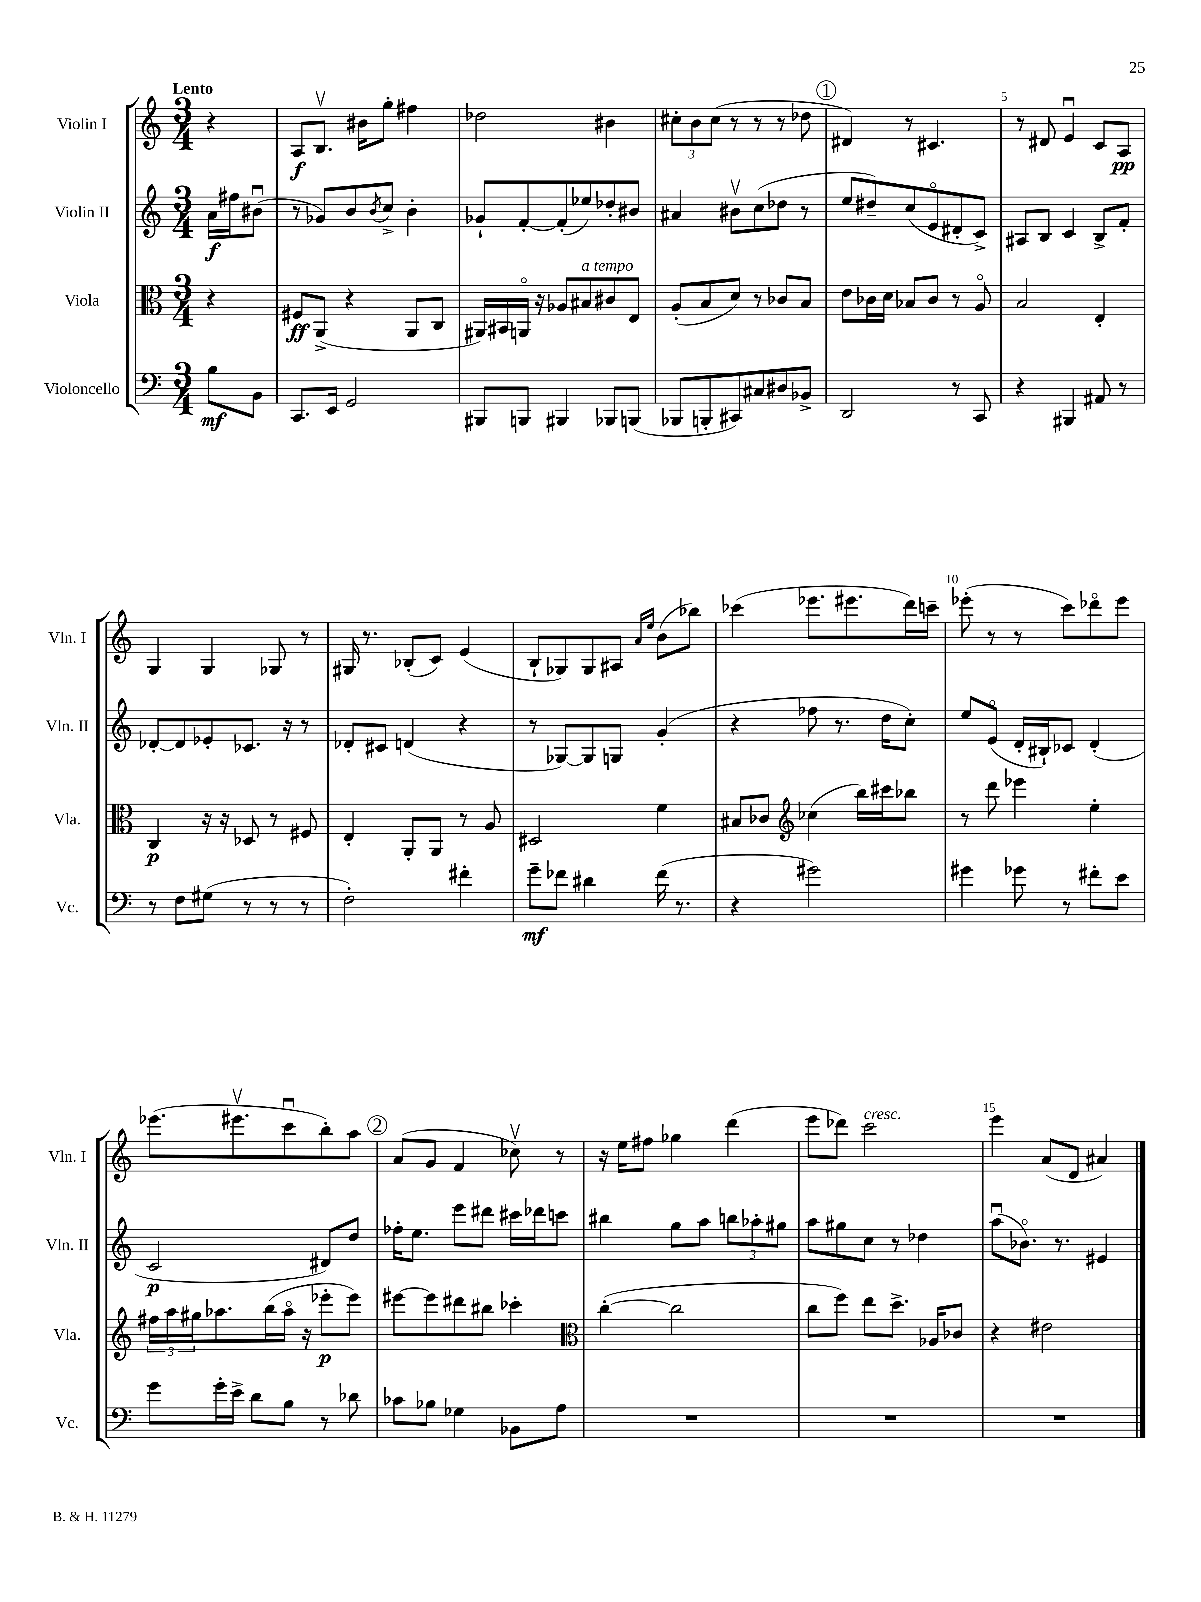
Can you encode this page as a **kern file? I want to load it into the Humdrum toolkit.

**kern	**kern	**kern	**kern
*staff4	*staff3	*staff2	*staff1
*clefF4	*clefC3	*clefG2	*clefG2
*k[]	*k[]	*k[]	*k[]
*M3/4	*M3/4	*M3/4	*M3/4
8B\L	4r	16a\LL	4r
.	.	16ff#\J	.
8BB\J	.	(8b#u\J	.
=	=	=	=
8.CC/L	8F#/L	8r	8A/L
.	(8AA^/J	8g-/L)	8.Bv/J
16EE/Jk	.	.	.
2GG/	4r	8b/	.
.	.	.	16b#\LK
.	.	8qb/	.
.	.	8cc^/J	8gg'\J
.	8AA/L	4b'\	4ff#\
.	8C/J	.	.
=	=	=	=
8BBB#/L	16AA#/LL)	8g-`/L	2dd-\
.	16BB#/	.	.
8BBB/J	16AAo/JJ	[8f'/	.
.	16r	.	.
4BBB#/	8A-/L	(8f'/]	.
.	8B#/	8ee-/)	.
8BBB-/L	8c#/	8dd-'/	4b#\
(8BBB/J	8E/J	8b#/J	.
=	=	=	=
8BBB-/L	(8A'/L	4a#/	12cc#'\L
.	.	.	12b\
8BBB'/	8B/	.	.
.	.	.	(12cc#\J
8CC#/)	8d/J)	8b#v\L	8r
8C#/	8r	(8cc\	8r
8D#/	8c-/L	8dd-\J	8r
8BB-^/J	8B/J	8r	8dd-\
=	=	=	=
2DD/	8e\L	8ee/L	4d#/)
.	16c-\L	8dd#~/)	.
.	16d\JJ	.	.
.	8B-/L	(8cc/	8r
.	8c-/J	8eo/	4.c#/
8r	8r	8d#'/	.
8CC/	8Ao/	8c^/J)	.
=	=	=	=
4r	2B/	8A#/L	8r
.	.	8B/J	8d#/
4BBB#/	.	4c/	4eu/
8AA#/	4E'/	8B^/L	8c/L
8r	.	8f'/J	8A/J
=	=	=	=
8r	4C/	[8d-'/L	4G/
8F\L	.	8d-/]	.
(8G#\J	16r	8e-'/	4G/
.	16r	.	.
8r	8D-/	8.c-/J	.
8r	8r	.	8G-/
.	.	16r	.
8r	8F#/	8r	8r
=	=	=	=
2F'\)	4E'/	8d-'/L	16G#/
.	.	.	8.r
.	.	8c#/J	.
.	8AA'/L	(4d/	(8B-'/L
.	8AA/J	.	8c/J)
4f#'\	8r	4r	(4e/
.	8A/	.	.
=	=	=	=
8g~\L	2D#/	8r	8B`/L
8f-\J	.	[8G-/L)	8G-/)
4d#\	.	8G-/]	8G-/
.	.	8G/J	8A#/J
.	.	.	16qqa/LL
.	.	.	16qqee/JJ
(16f-\	4f\	(4g'/	(8b\L
8.r	.	.	.
.	.	.	8bb-\J)
=	=	=	=
4r	8B#/L	4r	(4ccc-\
.	8c-/J	.	.
*	*clefG2	*	*
2g#\)	(4cc-\	8ff-\	8.eee-\L
.	.	8.r	.
.	.	.	8.eee#\
.	16bb\LL)	.	.
.	16ccc#\J	16dd\LK	.
.	8bb-\J	8cc'\J)	16ddd\L)
.	.	.	16ccc~\JJ
=	=	=	=
4g#\	8r	8ee/L	(8eee-'\
.	8ddd\	(8eo/J	8r
8g-\	4eee-\	16d'/LL	8r
.	.	16B#`/J)	.
8r	.	8c-/J	8ccc\L)
8f#'\L	4ee'\	(4d'/	8ddd-o\
8e\J	.	.	8eee-\J
=	=	=	=
8g\L	24ff#\LL	2c/	(8.eee-\L
.	24aa\	.	.
.	24gg#\J	.	.
16g'\L	8.aa-\	.	.
16e^\JJ	.	.	8.eee#v\
8d\L	.	.	.
.	(16bb\L	.	.
8B\J	16aa-o\JJ	.	8cccu\
.	16r	.	.
8r	8eee-'\L	8d#/L)	8bb'\)
8d-\	8eee-\J)	8dd/J	8aa\J
=	=	=	=
8c-\L	[8eee#\L	16ff-'\LK	(8a/L
.	.	8.ee\J	.
8B-\J	8eee#\]	.	8g/J
4G-\	8ddd#\	8eee\L	4f/
.	8bb#\J	8ddd#\J	.
8BB-\L	4ccc-'\	16ccc#\LL	8cc-v\)
.	.	16ddd-\J	.
8A\J	.	8ccc\J	8r
=	=	=	=
*	*clefC3	*	*
2.r	([4cc'\	4bb#\	16r
.	.	.	16ee\LK
.	.	.	8ff#\J
.	2cc\]	8gg\L	4gg-\
.	.	8aa\J	.
.	.	12bb\L	(4ddd\
.	.	12aa-'\	.
.	.	12gg#\J	.
=	=	=	=
2.r	8cc\L	8aa\L	8eee\L
.	8ff\J)	8gg#\	8ddd-\J)
.	8ee\L	8cc\J	2ccc\
.	8.dd^\J	8r	.
.	.	4dd-\	.
.	16A-/LK	.	.
.	8c-/J	.	.
=	=	=	=
2.r	4r	(8aau\L	4eee\
.	.	8.b-o\J)	.
.	2e#\	.	(8a/L
.	.	8.r	.
.	.	.	8d/J
.	.	4e#/	4a#/)
==	==	==	==
*-	*-	*-	*-
